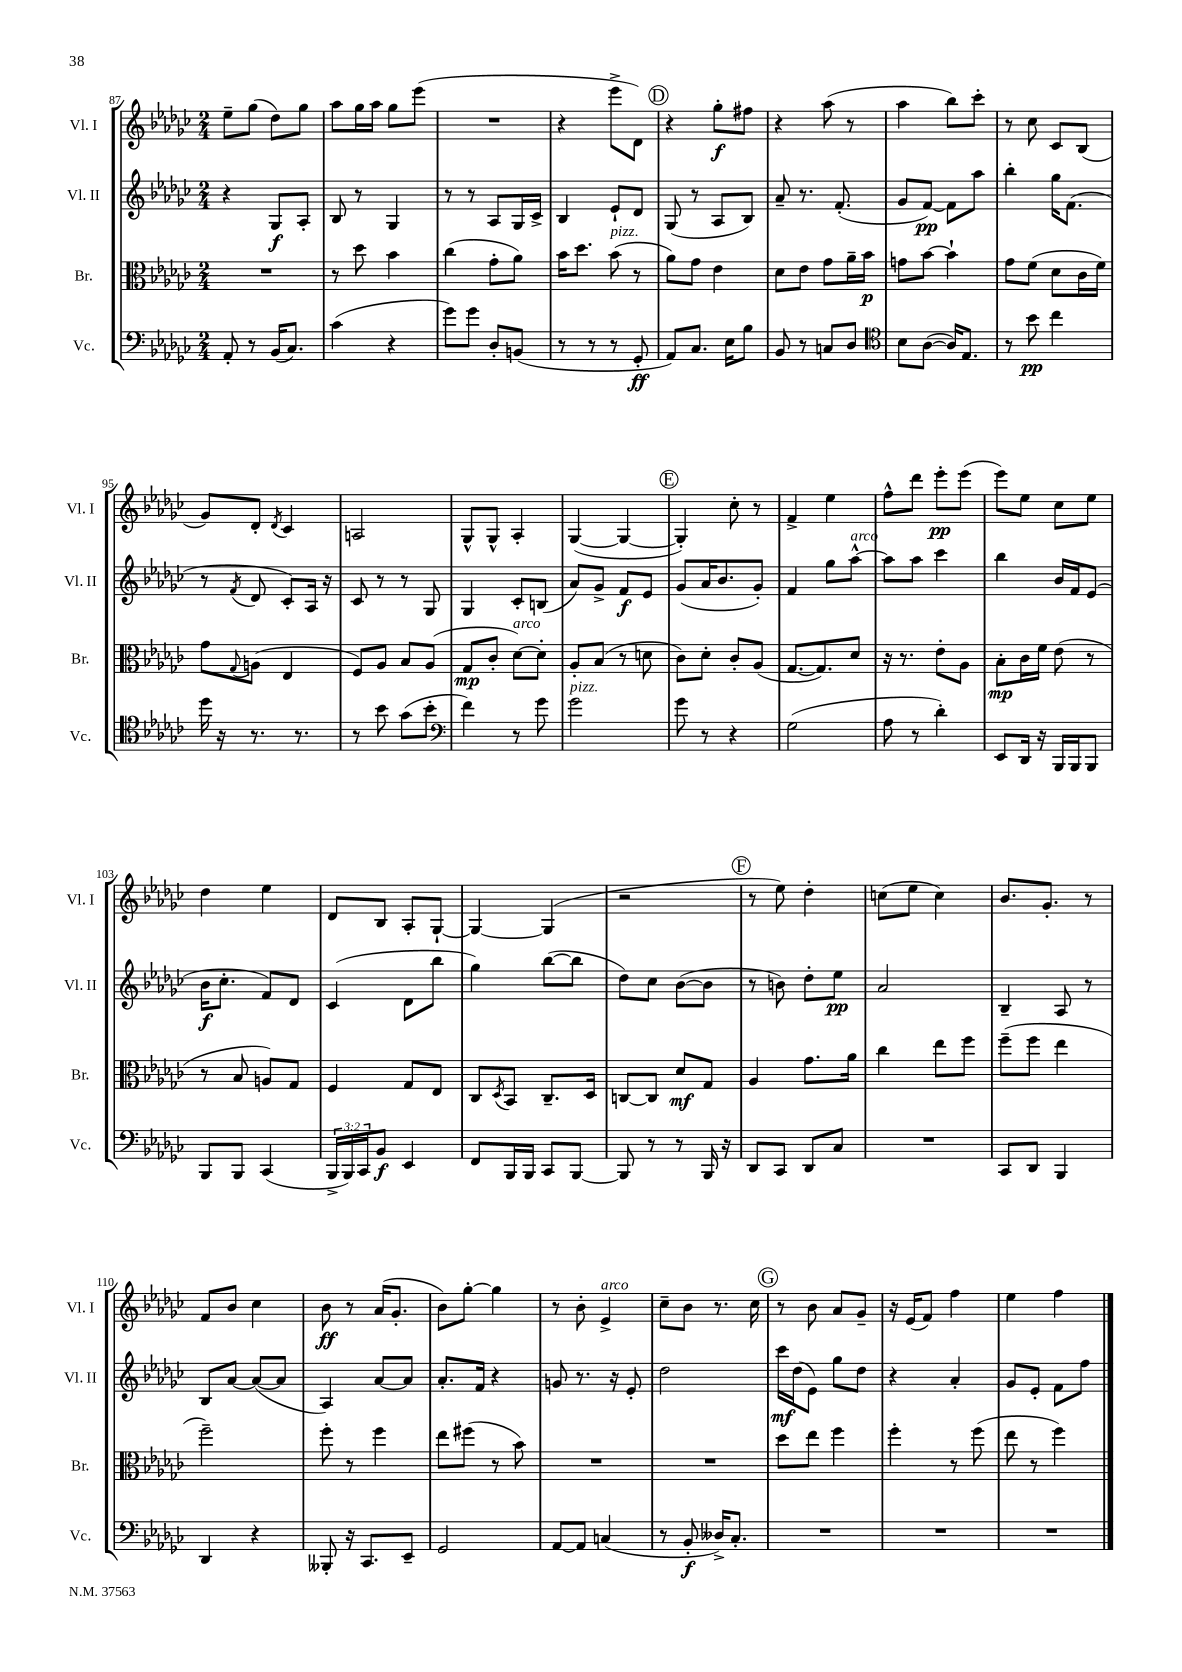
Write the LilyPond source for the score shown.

<<
\new StaffGroup <<
\new Staff = "s0" \with { instrumentName = "Vl. I" shortInstrumentName = "Vl. I" } {
    \clef treble \key ges \major \numericTimeSignature \time 2/4
    ees''8-- ges''8( des''8) ges''8 |
    aes''8 ges''16 aes''16 ges''8 ees'''8( |
    R2 |
    r4 ees'''8-> des'8) |
    \mark \markup { \circle "D" } r4 ges''8-.\f fis''8 |
    r4 aes''8( r8 |
    aes''4 bes''8) ces'''8-. |
    r8 ces''8 ces'8 bes8( |
    ges'8) des'8-. \acciaccatura { des'8 } ces'4 |
    a2 |
    ges8-^ ges8-^ aes4-. |
    ges4~( ges4~ |
    \mark \markup { \circle "E" } ges4-.) ces''8-. r8 |
    f'4-> ees''4 |
    f''8-^ des'''8 ees'''8-.\pp ees'''8( |
    ees'''8) ees''8 ces''8 ees''8 |
    des''4 ees''4 |
    des'8 bes8 aes8-. ges8~-! |
    ges4~ ges4( |
    r2 |
    \mark \markup { \circle "F" } r8 ees''8) des''4-. |
    c''8( ees''8 c''4) |
    bes'8. ges'8.-. r8 |
    f'8 bes'8 ces''4 |
    bes'8\ff r8 aes'16( ges'8.-. |
    bes'8) ges''8~-. ges''4 |
    r8 bes'8-. ees'4->^\markup { \italic "arco" } |
    ces''8-- bes'8 r8. ces''16 |
    \mark \markup { \circle "G" } r8 bes'8 aes'8 ges'8-- |
    r16 ees'16( f'8) f''4 |
    ees''4 f''4 \bar "|." |
}
\new Staff = "s1" \with { instrumentName = "Vl. II" shortInstrumentName = "Vl. II" } {
    \clef treble \key ges \major \numericTimeSignature \time 2/4
    r4 ges8\f aes8-. |
    bes8 r8 ges4 |
    r8 r8 aes8 ges16 ces'16-> |
    bes4 ees'8-! des'8 |
    \mark \markup { \circle "D" } ges8( r8 aes8 bes8) |
    aes'8-- r8. f'8.-.( |
    ges'8 f'8~\pp) f'8 aes''8 |
    bes''4-. ges''16 f'8.( |
    r8 \acciaccatura { f'8 } des'8 ces'8-.) aes16 r16 |
    ces'8 r8 r8 ges8 |
    ges4 ces'8-. b8( |
    aes'8) ges'8-> f'8\f ees'8 |
    \mark \markup { \circle "E" } ges'8( aes'16 bes'8. ges'8-.) |
    f'4 ges''8 aes''8~-^^\markup { \italic "arco" } |
    aes''8 aes''8 ces'''4 |
    bes''4 bes'16 f'16 ees'8( |
    bes'16\f ces''8.-. f'8) des'8 |
    ces'4( des'8 bes''8 |
    ges''4) bes''8~( bes''8 |
    des''8) ces''8 bes'8~( bes'8 |
    \mark \markup { \circle "F" } r8 b'8) des''8-. ees''8\pp |
    aes'2 |
    bes4-- aes8 r8 |
    bes8 aes'8~ aes'8~( aes'8 |
    aes4) aes'8~ aes'8 |
    aes'8.-. f'16 r4 |
    g'8 r8. r16 ees'8-. |
    des''2 |
    \mark \markup { \circle "G" } ces'''16\mf des''16( ees'8) ges''8 des''8 |
    r4 aes'4-. |
    ges'8 ees'8-. f'8 f''8 \bar "|." |
}
\new Staff = "s2" \with { instrumentName = "Br." shortInstrumentName = "Br." } {
    \clef alto \key ges \major \numericTimeSignature \time 2/4
    R2 |
    r8 des''8 bes'4 |
    ces''4( ges'8-. aes'8) |
    bes'16 des''8. bes'8^\markup { \italic "pizz." }( r8 |
    \mark \markup { \circle "D" } aes'8) ges'8 ees'4 |
    des'8 ees'8 ges'8 aes'16-- bes'16\p |
    g'8 bes'8~ bes'4-! |
    ges'8 f'8( des'8 ces'16 f'16) |
    ges'8 \appoggiatura { ges8 } a8( ees4 |
    f8) aes8 bes8 aes8( |
    ges8\mp ces'8-. des'8~^\markup { \italic "arco" }) des'8-. |
    aes8-. bes8( r8 d'8 |
    \mark \markup { \circle "E" } ces'8) des'8-. ces'8-. aes8( |
    ges8.~ ges8.) des'8 |
    r16 r8. ees'8-. aes8 |
    bes8-.\mp ces'16 f'16 ees'8( r8 |
    r8 bes8 a8) ges8 |
    f4 ges8 ees8 |
    ces8 \acciaccatura { des8 } bes,8 ces8.-- des16 |
    c8~ c8 des'8\mf ges8 |
    \mark \markup { \circle "F" } aes4 ges'8. aes'16 |
    ces''4 ees''8 f''8 |
    f''8--( f''8 ees''4 |
    f''2--) |
    f''8-. r8 f''4 |
    ees''8 fis''8( r8 bes'8) |
    R2 |
    R2 |
    \mark \markup { \circle "G" } des''8 ees''8 f''4 |
    f''4-. r8 f''8( |
    ees''8 r8 f''4) \bar "|." |
}
\new Staff = "s3" \with { instrumentName = "Vc." shortInstrumentName = "Vc." } {
    \clef bass \key ges \major \numericTimeSignature \time 2/4 \override Staff.TupletNumber.text = #tuplet-number::calc-fraction-text
    aes,8-. r8 bes,16( ces8.) |
    ces'4( r4 |
    ges'8) ges'8 des8-. b,8( |
    r8 r8 r8 ges,8-.\ff |
    \mark \markup { \circle "D" } aes,8) ces8. ees16 bes8 |
    bes,8 r8 c8 des8 |
    \clef tenor bes8 aes8~( aes16) ees8. |
    r8 bes'8\pp ces''4 |
    des''16 r16 r8. r8. |
    r8 bes'8 ges'8( bes'8-. |
    \clef bass f'4) r8 ges'8 |
    ges'2^\markup { \italic "pizz." } |
    \mark \markup { \circle "E" } ges'8 r8 r4 |
    ges2( |
    aes8 r8 des'4-.) |
    ees,8 des,16 r16 bes,,16 bes,,16 bes,,8 |
    bes,,8 bes,,8 ces,4( |
    \tuplet 3/2 { bes,,16-> bes,,16) ces,16 } bes,8\f ees,4 |
    f,8 bes,,16 bes,,16 ces,8 bes,,8~ |
    bes,,8 r8 r8 bes,,16 r16 |
    \mark \markup { \circle "F" } des,8 ces,8 des,8 ces8 |
    R2 |
    ces,8 des,8 bes,,4 |
    des,4 r4 |
    beses,,8-. r16 ces,8. ees,8-- |
    ges,2 |
    aes,8~ aes,8 c4( |
    r8 bes,8-.\f deses16->) ces8.-. |
    \mark \markup { \circle "G" } R2 |
    R2 |
    R2 \bar "|." |
}
>>
>>
\layout { \context { \Score currentBarNumber = #87 } }
